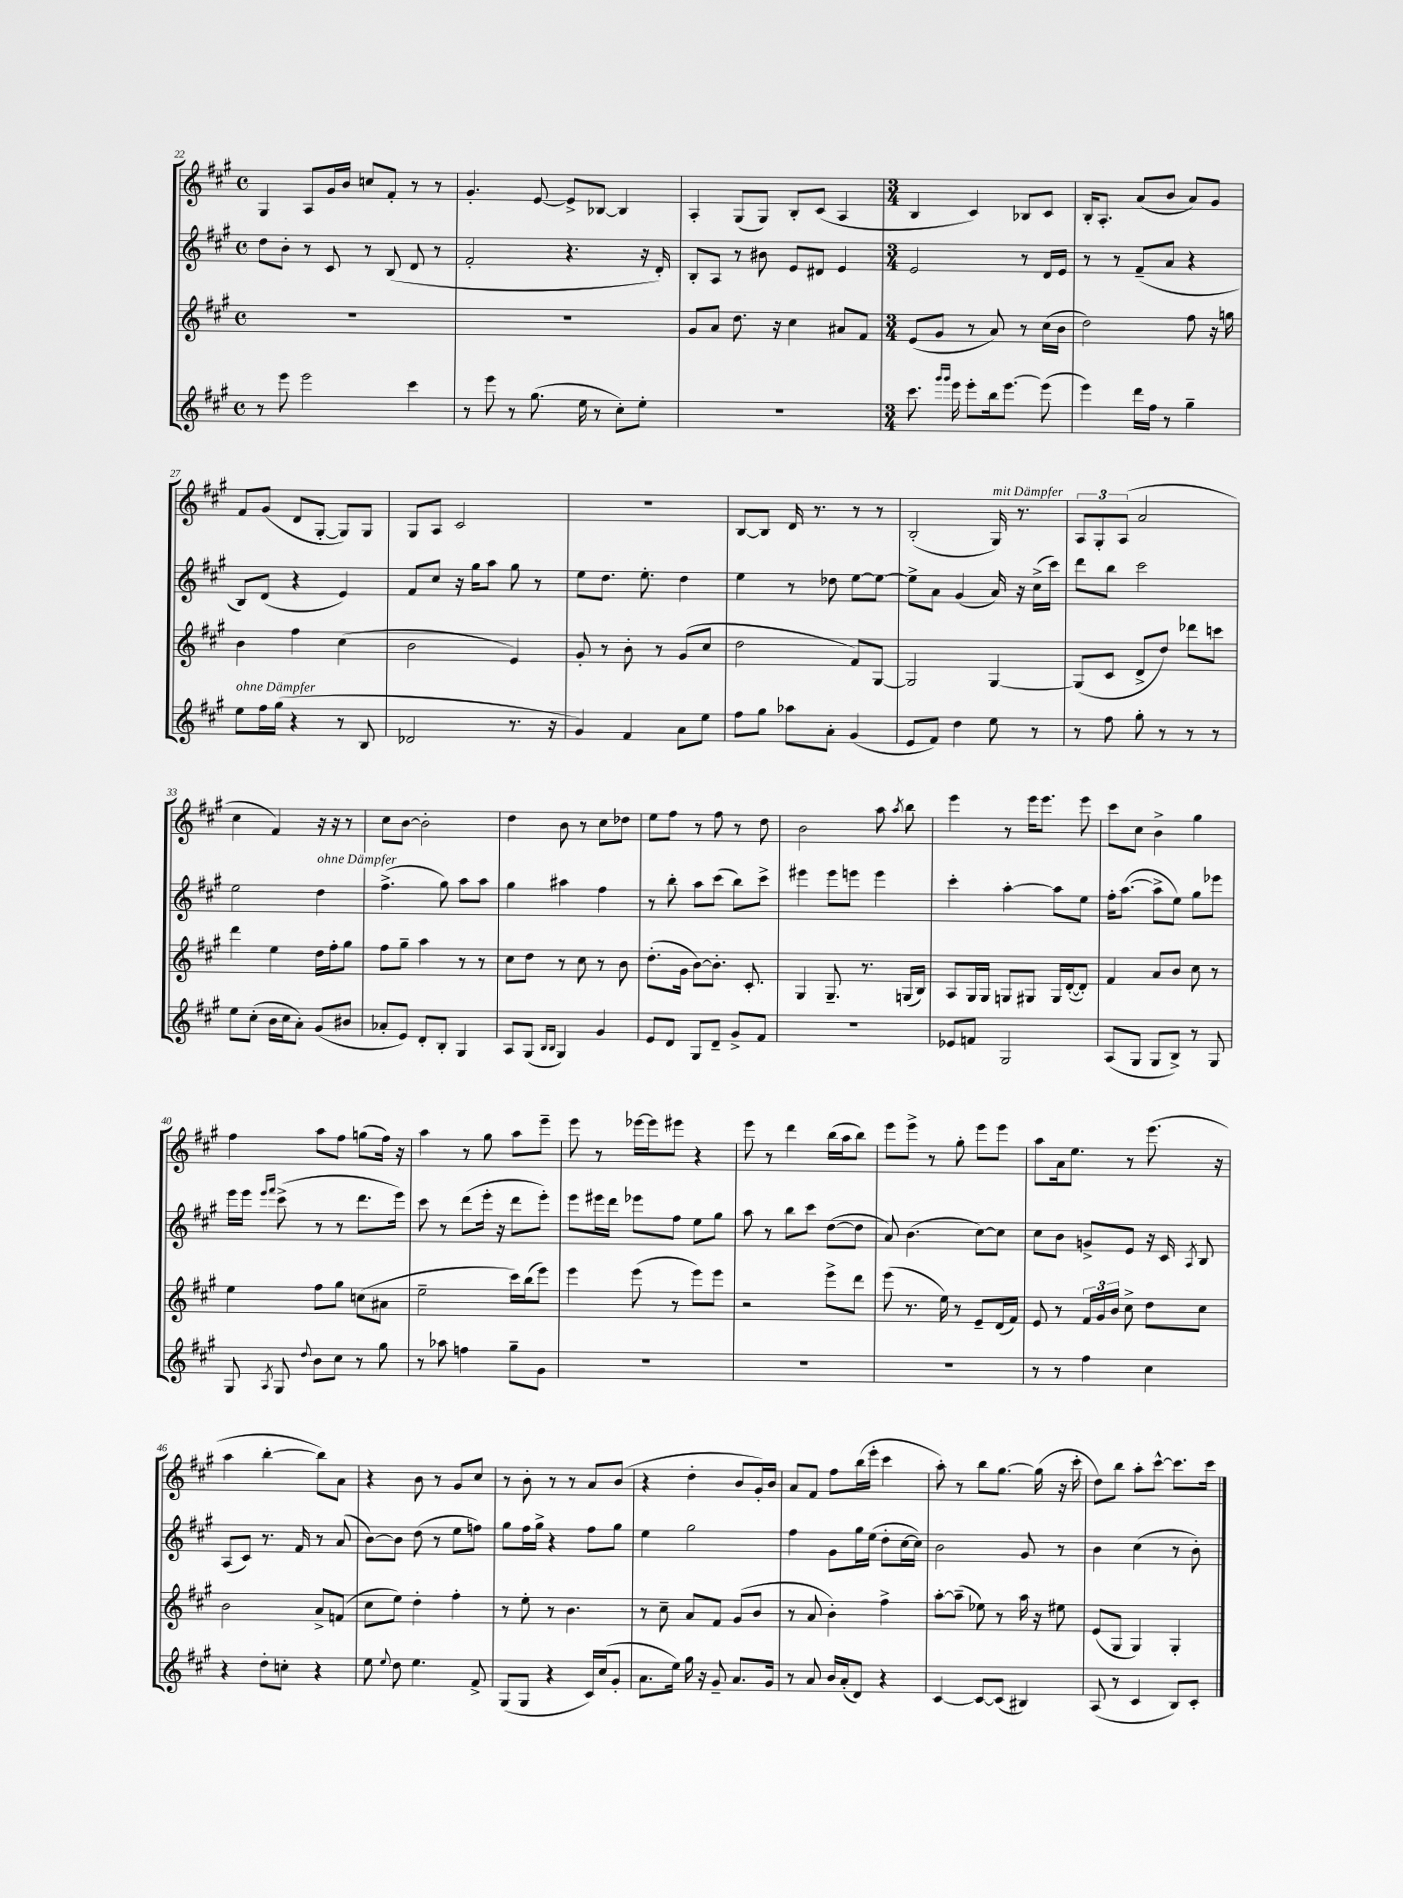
<<
\new StaffGroup <<
\new Staff = "s0" {
    \clef treble \key a \major \defaultTimeSignature \time 4/4
    \autoBeamOff gis4 a8[ gis'16 b'16] c''8[ fis'8]-. r8 r8 |
    gis'4.-. e'8~ e'8[-> bes8]~ bes4 |
    a4-. gis8[( gis8]) b8[-. cis'8]( a4 |
    \numericTimeSignature \time 3/4 b4 cis'4) bes8[ cis'8] |
    b16[-. a8.]-. a'8[( b'8] a'8[) gis'8] |
    fis'8[ gis'8]( d'8[ gis8]~-. gis8[) gis8] |
    gis8[ a8] cis'2 |
    R2. |
    b8[~ b8] d'16 r8. r8 r8 |
    b2-.( gis16^\markup { \italic "mit Dämpfer" }) r8. |
    \tuplet 3/2 { a8[ gis8-. a8]( } a'2 |
    cis''4 fis'4) r16 r16 r8 |
    cis''8[ b'8]~ b'2-. |
    d''4 b'8 r8 cis''8[ des''8] |
    e''8[ fis''8] r8 fis''8 r8 d''8 |
    b'2 a''8 \acciaccatura { a''8 } b''8 |
    e'''4 r8 e'''16[ e'''8.] e'''8 |
    cis'''8[ cis''8] b'4-> gis''4 |
    fis''4 a''8[ fis''8] g''8[( fis''16]) r16 |
    a''4 r8 gis''8 a''8[ e'''8]-- |
    e'''8 r8 ees'''16[~ ees'''16 eis'''8] r4 |
    e'''8 r8 d'''4 b''16[( a''16 b''8]) |
    e'''8[ e'''8]-> r8 gis''8-. e'''8[ e'''8] |
    a''8[ a'16 e''8.] r8 e'''8.( r16 |
    a''4 b''4~-. b''8[) a'8] |
    r4 b'8 r8 gis'8[ cis''8] |
    r8 b'8-. r8 r8 a'8[ b'8]( |
    r4 d''4-. b'8[ gis'16-.) b'16] |
    a'8[ fis'8] fis''8[ b''16( e'''16]-. cis'''4 |
    a''8-.) r8 b''8[ gis''8.]~ gis''16( r16 cis'''16-. |
    d''8[) b''8] a''8[-. cis'''8]~-^ cis'''8.[ cis'''16] \bar "|." |
}
\new Staff = "s1" {
    \clef treble \key a \major \defaultTimeSignature \time 4/4
    \autoBeamOff d''8[ b'8]-. r8 cis'8 r8 b8( d'8 r8 |
    fis'2-. r4. r16 d'16-.) |
    b8[-. a8] r8 bis'8 e'8[ dis'8] e'4 |
    \numericTimeSignature \time 3/4 e'2 r8 d'16[ e'16] |
    r8 r8 fis'8[--( a'8] r4 |
    b8[) d'8]( r4 e'4) |
    fis'8[ cis''8] r16 gis''16[ a''8] gis''8 r8 |
    e''8[ d''8.] e''8.-. d''4 |
    e''4 r8 des''8 e''8[~ e''8]~ |
    e''8[-> a'8] gis'4( a'16) r16 cis''16[->( cis'''16]) |
    d'''8[ b''8] cis'''2 |
    e''2 d''4^\markup { \italic "ohne Dämpfer" } |
    fis''4.->( gis''8) a''8[ a''8] |
    gis''4 ais''4 fis''4 |
    r8 b''8-. a''8[ cis'''8]( b''8[) cis'''8]-> |
    eis'''4 eis'''8[ e'''8] e'''4 |
    cis'''4-. a''4~-. a''8[ e''8] |
    fis''16[-. a''8.]~( a''8[-> e''8]) gis''8[ ees'''8] |
    e'''16[ e'''16] \grace { e'''16[ fis'''16] } cis'''8->( r8 r8 d'''8.[ e'''16]) |
    cis'''8 r8 d'''8[( e'''16]-. r16 d'''8[ e'''8]-.) |
    e'''8[ eis'''16 d'''16] ees'''8[ fis''8] e''8[ gis''8] |
    a''8 r8 b''8[ cis'''8] d''8[~( d''8] |
    a'8) b'4.( cis''8[~) cis''8] |
    cis''8[ b'8] g'8[-> e'8] r16 cis'16 \acciaccatura { a8 } b8 |
    a8[( cis'8]) r8. fis'16 r8 a'8( |
    b'8[~) b'8] d''8( r8 e''8[ f''8]) |
    gis''8[ fis''16 gis''16]-> r4 fis''8[ gis''8] |
    e''4 gis''2 |
    fis''4 gis'8[ gis''16 e''16]( d''8[-. cis''16~ cis''16]) |
    b'2 gis'8 r8 |
    b'4 cis''4( r8 b'8-.) \bar "|." |
}
\new Staff = "s2" {
    \clef treble \key a \major \defaultTimeSignature \time 4/4
    \autoBeamOff R1 |
    R1 |
    gis'8[ a'8] d''8. r16 cis''4 ais'8[ fis'8] |
    \numericTimeSignature \time 3/4 e'8[( gis'8] r8 a'8) r8 cis''16[( b'16] |
    d''2) fis''8 r16 g''16 |
    b'4 fis''4 cis''4( |
    b'2 e'4) |
    gis'8-. r8 b'8-. r8 gis'8[( cis''8] |
    d''2 fis'8[) gis8]~ |
    gis2 gis4~ |
    gis8[( cis'8] d'8[-> d''8]) des'''8[ c'''8] |
    d'''4 e''4 d''16[ fis''16-. gis''8] |
    fis''8[ gis''8]-- a''4 r8 r8 |
    cis''8[ d''8] r8 cis''8 r8 b'8 |
    d''8.[-.( gis'16] b'8[~) b'8.]-. cis'8.-. |
    gis4 gis8.-- r8. g16[( b16]) |
    a8[ gis16 gis16] g8[ gis8] gis16[ d'16~-.( d'8]-.) |
    fis'4 a'8[ b'8] cis''8 r8 |
    e''4 fis''8[ gis''8] c''8[( ais'8] |
    e''2-- cis'''16[) b''16( e'''8]) |
    e'''4 e'''8( r8 e'''8[) e'''8] |
    r2 e'''8[-> d'''8] |
    e'''8( r8. e''16) r8 e'8[-- d'16( fis'16]) |
    e'8 r8 \tuplet 3/2 { fis'16[ gis'16 b'16] } cis''8-> d''8[ cis''8] |
    b'2 a'8[-> f'8]( |
    cis''8[ e''8]) d''4-. fis''4-. |
    r8 e''8-. r8 b'4. |
    r8 cis''8-- a'8[ fis'8] gis'8[( b'8] |
    r8 a'8 b'4-.) fis''4-> |
    a''8[~-. a''8]--( ees''8) r8 a''16 r16 eis''8 |
    e'8[( gis8] gis4) gis4-. \bar "|." |
}
\new Staff = "s3" {
    \clef treble \key a \major \defaultTimeSignature \time 4/4
    \autoBeamOff r8 e'''8 e'''2 cis'''4 |
    r8 e'''8 r8 gis''8.( e''16 r8 cis''8[-.) e''8]-. |
    R1 |
    \numericTimeSignature \time 3/4 cis'''8. \grace { gis'''16[ gis'''16] } e'''16 e'''8[-. b''16 e'''8.]~ e'''8( |
    e'''4) d'''16[ fis''16] r8 gis''4-- |
    e''8[^\markup { \italic "ohne Dämpfer" } fis''16 gis''16]( r4 r8 b8 |
    des'2 r8. r16 |
    gis'4) fis'4 a'8[ e''8] |
    fis''8[ gis''8] aes''8[ a'8]-. gis'4( |
    e'8[ fis'8]) d''4 e''8 r8 |
    r8 fis''8 gis''8-. r8 r8 r8 |
    e''8[ cis''8]-.( b'16[ cis''16 a'8]-.) gis'8[( bis'8] |
    aes'8[-. e'8]) d'8[-. b8]-. gis4 |
    a8[ gis8]( \grace { b16[ b16] } gis4) gis'4 |
    e'8[ d'8] gis8[ d'8]-- gis'8[-> fis'8] |
    R2. |
    ees'8[ f'8] gis2 |
    a8[( gis8] gis8[ b8]->) r8 gis8 |
    gis8 \acciaccatura { a8 } gis8 \appoggiatura { d''8 } b'8[ cis''8] r8 gis''8 |
    r8 aes''8 f''4 gis''8[-- gis'8] |
    R2. |
    R2. |
    R2. |
    r8 r8 fis''4 cis''4 |
    r4 d''8[-. c''8]-. r4 |
    e''8 \appoggiatura { e''8 } d''8 e''4. fis'8-> |
    gis8[( gis8] r4 cis'16[) cis''16( gis'8]-. |
    a'8.[ e''16]) gis''16 r16 gis'8-- a'8.[ gis'16] |
    r8 a'8 b'16[ a'16-.( d'8]) r4 |
    cis'4~ cis'8[~ cis'8]( bis4) |
    a8( r8 cis'4 b8[) cis'8]-. \bar "|." |
}
>>
>>
\layout { \context { \Score currentBarNumber = #22 } }
